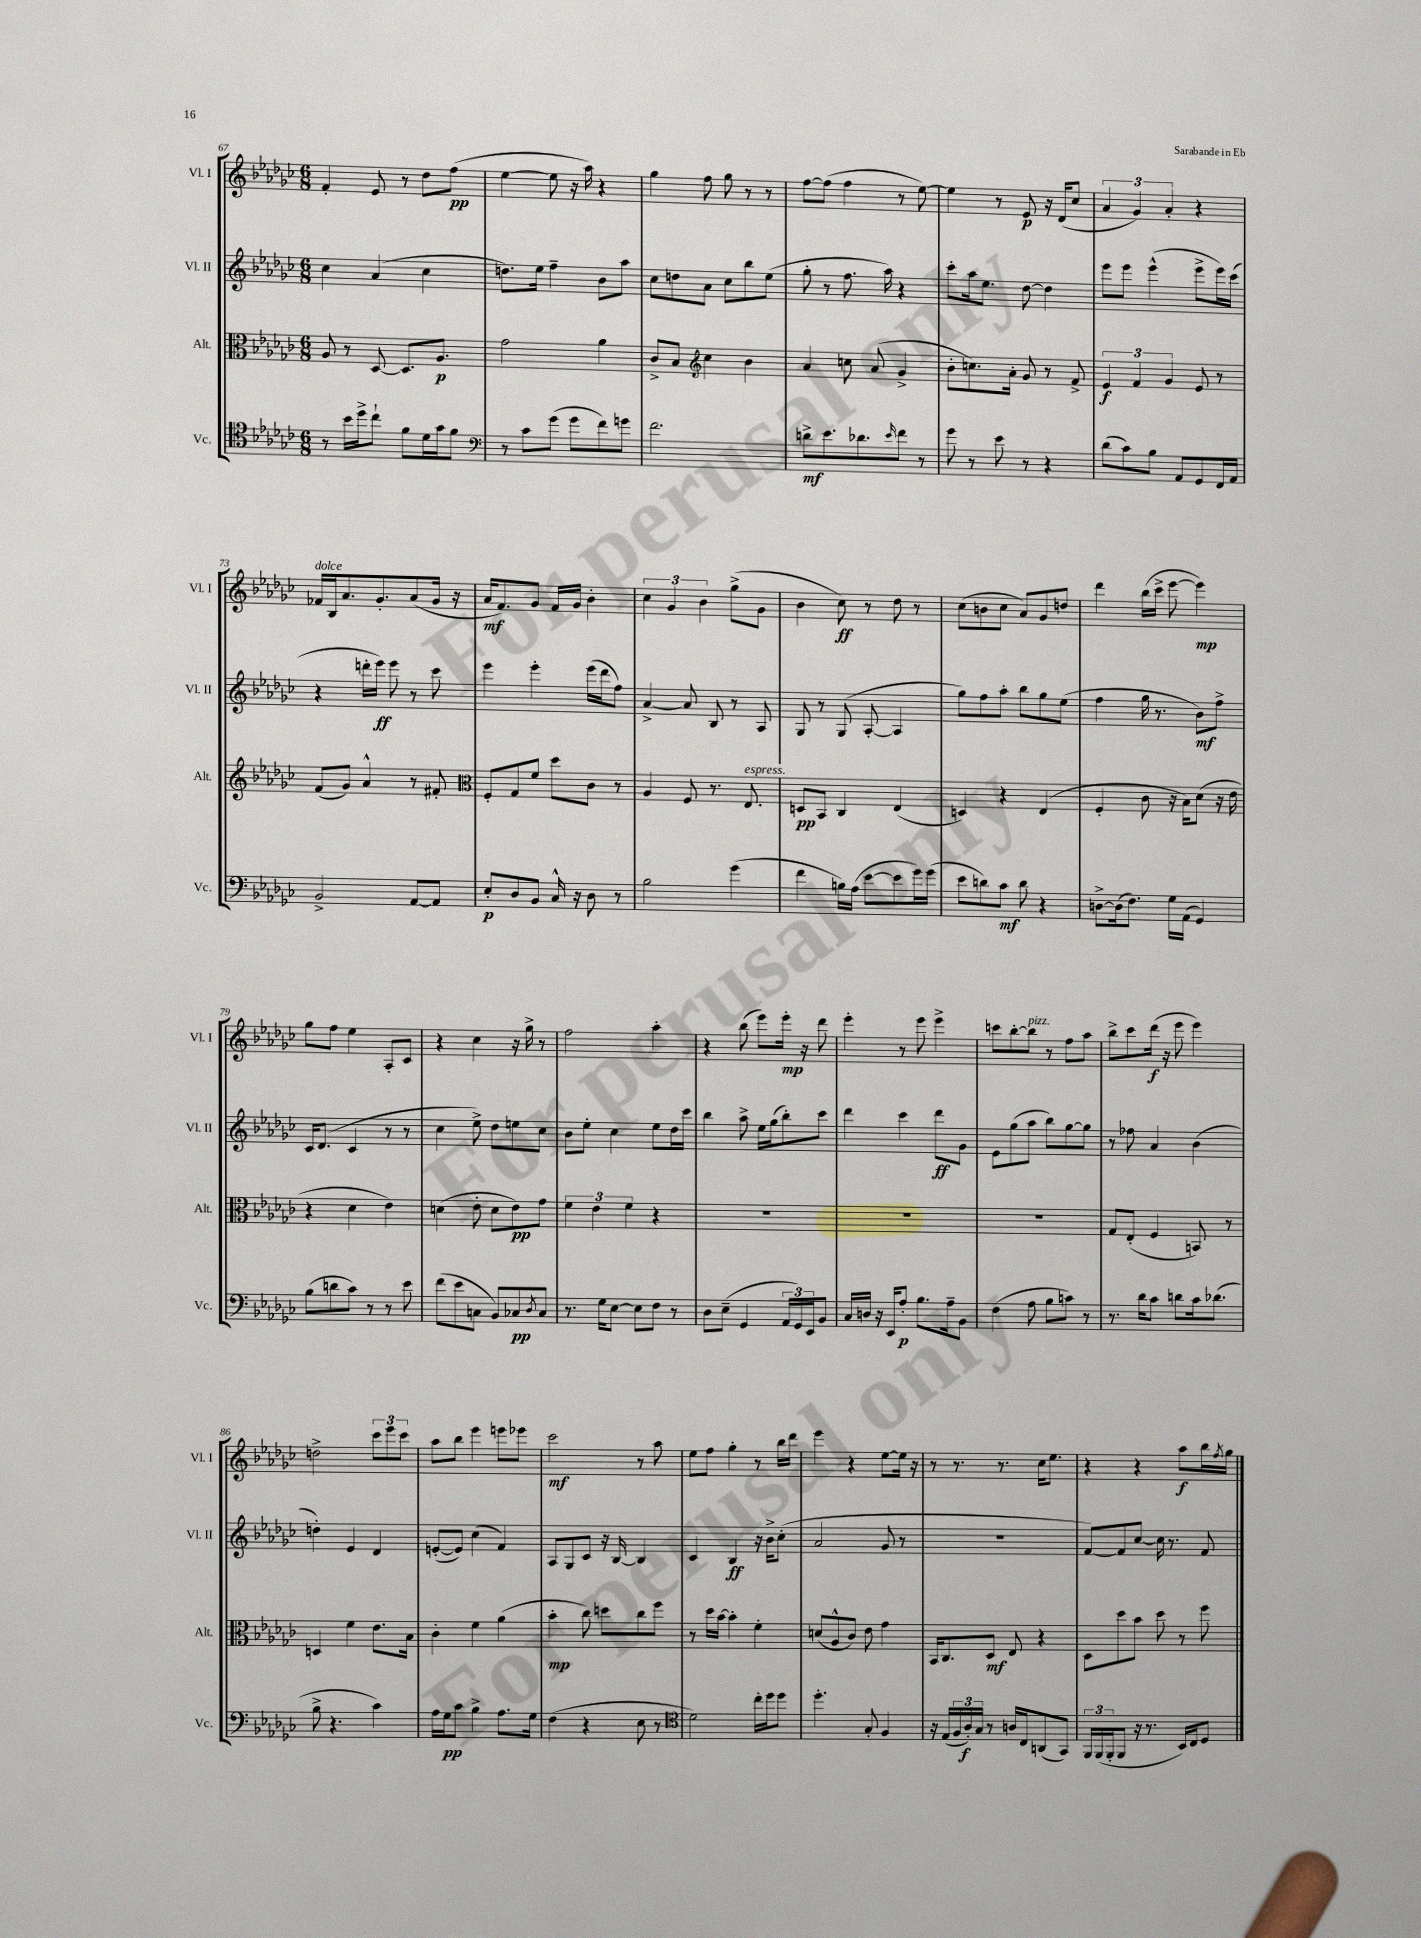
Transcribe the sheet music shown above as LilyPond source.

<<
\new StaffGroup <<
\new Staff = "s0" \with { instrumentName = "Vl. I" shortInstrumentName = "Vl. I" } {
    \clef treble \key ges \major \numericTimeSignature \time 6/8
    f'4-. ees'8 r8 des''8 f''8\pp( |
    ees''4~ ees''8 r16 aes''16) r4 |
    ges''4 f''8 ges''8 r8 r8 |
    f''8~ f''8( f''4 r8 ees''8~) |
    ees''4 r8 ees'8\p r16 des'16( ces''8 |
    \tuplet 3/2 { aes'4 ges'4) aes'4-. } r4 |
    fes'16^\markup { \italic "dolce" } bes16 aes'8. ges'8.-. aes'8( ges'16 r16 |
    aes'16\mf f'8.) ges'8 f'16 ges'16 bes'4-. |
    \tuplet 3/2 { ces''4 ges'4 bes'4 } ges''8->( ges'8 |
    bes'4 ces''8\ff) r8 des''8 r8 |
    ces''8( b'8 ces''8 aes'8) ges'8 d''8 |
    des'''4 bes''16( ces'''16-> ees'''8~ ees'''4\mp) |
    ges''8 f''8 ees''4 aes8-. ces'8 |
    r4 ces''4 r16 ges''16-> r8 |
    f''2 aes''4-. |
    r4 bes''8( ees'''8) ees'''16-.\mp r16 des'''8 |
    ees'''4-. r8 ees'''8 ees'''4-> |
    c'''8 bes''8~-. bes''8^\markup { \italic "pizz." } r8 f''8 aes''8 |
    bes''8-> ces'''8 des'''16\f( r16 ees'''8 ees'''4) |
    d''2-> \tuplet 3/2 { ces'''8 ees'''8 ces'''8 } |
    aes''8 bes''8 ees'''4 e'''8 ees'''8 |
    ces'''2\mf r8 aes''8 |
    ees''8 f''8 ges''4-. r8 bes''16 des'''16 |
    ees'''4 r4 ees''8~ ees''16 r16 |
    r8 r8. r8. ces''16 ees''8. |
    r4 r4 aes''8\f bes''16 \acciaccatura { f''8 } ges''16 \bar "|." |
}
\new Staff = "s1" \with { instrumentName = "Vl. II" shortInstrumentName = "Vl. II" } {
    \clef treble \key ges \major \numericTimeSignature \time 6/8
    ces''4 aes'4( ces''4 |
    d''8.) ees''16 f''4-- bes'8 aes''8 |
    ces''8 d''8 aes'8 ces''8 bes''8 ees''8( |
    ges''8-. r8 f''8. aes''16) r4 |
    ces'''8-. aes''16 ees''8. des''8~ des''4 |
    ees'''8 ees'''8 ees'''4-^( ees'''8-> ees'''16) ces'''16( |
    r4 d'''16-. ees'''16\ff) ees'''8 r8 ces'''8 |
    ees'''4 ees'''4-. ees'''16( des'''16 f''8) |
    aes'4~-> aes'8 bes8 r8 aes8 |
    ges8 r8 ges8( aes8~-. aes4 |
    ges''8) f''8 aes''8-. bes''8 ges''8 ees''8( |
    f''4 ges''16 r8. bes'8\mf) f''8-> |
    ces'16 des'8.( ces'4 r8 r8 |
    ces''4 ees''8->) des''8 e''8 ces''8 |
    bes'8 ees''8-. ces''4 ees''8 des''16 ces'''16 |
    bes''4 aes''8-> ees''16 ges''16( bes''8-.) ces'''8 |
    des'''4 ces'''4 des'''8\ff ges'8 |
    ees'8 ges''8( aes''8 bes''8) ges''8~ ges''8 |
    r8 fes''8 aes'4 bes'4( |
    d''4-.) ees'4 des'4 |
    e'8~-.( e'8) ces''4( f'4) |
    aes8 ges8 ces'8 r16 bes16~ bes4 |
    ces'4 bes4\ff r16 bes'16-> ces''8-.( |
    aes'2 ges'8 r8 |
    R2. |
    f'8~) f'8 ces''8~ ces''16 r8. f'8 \bar "|." |
}
\new Staff = "s2" \with { instrumentName = "Alt." shortInstrumentName = "Alt." } {
    \clef alto \key ges \major \numericTimeSignature \time 6/8
    aes8 r8 des8~ des8. aes8.\p |
    ges'2 aes'4 |
    ces'8-> bes8 \clef treble ces''4 bes'4 |
    aes'4 c''8 aes'8( ges'4-> |
    bes'8-. c''8.) aes'16-. ges'8 r8 f'8-> |
    \tuplet 3/2 { ees'4\f f'4 ges'4 } ees'8 r8 |
    f'8( ges'8) aes'4-^ r8 fis'8-. |
    \clef alto f8-. ges8 f'8 des''8 ces'8 r8 |
    aes4 f8 r8. ees8.^\markup { \italic "espress." } |
    d8\pp bes,8 ces4 ees4( |
    d4) r4 ees4( |
    f4-. ces'8 r16 bes16) des'8( r16 ees'16 |
    r4 des'4 ees'4) |
    d'4( ees'8-. d'8 ees'8\pp) ges'8 |
    \tuplet 3/2 { f'4 ees'4 f'4 } r4 |
    R2. |
    R2. |
    R2. |
    ges8 ees8-.( f4 b,8) r8 |
    d4 f'4 ees'8. bes16 |
    ces'4-. f'4 aes'4( |
    bes'4-.\mp ces''8) d''8 ces''8 f''8 |
    r8 des''16 bes'16~ bes'4-. f'4-. |
    d'8( aes8-^ ces'8) ees'8 ges'4 |
    bes,16 ces8. des8\mf ees8 r4 |
    des8 des''8 bes'8 des''8 r8 f''8 \bar "|." |
}
\new Staff = "s3" \with { instrumentName = "Vc." shortInstrumentName = "Vc." } {
    \clef tenor \key ges \major \numericTimeSignature \time 6/8
    r8 bes'16 des''16-> ces''8-! f'8 des'16 ges'16 f'8 |
    \clef bass r8 ces'8 ges'8( ges'8 f'8) g'8 |
    f'2. |
    d'8->\mf ees'8. des'8. \grace { ees'16 } f'8 r8 |
    ges'8 r8 ees'8 r8 r4 |
    des'8( ces'8) bes8 aes,8 ges,8 f,16 aes,16 |
    bes,2-> aes,8~ aes,8 |
    ees8-.\p des8 bes,8 ces16-^ r16 des8 r8 |
    bes2 ges'4( |
    f'4 b16) aes16( ees'8~ ees'8 ges'16) ges'16( |
    ees'8 d'8) ces'8\mf d'8 r4 |
    d8~-> d16( f8.) ges16 aes,16( ges,4) |
    bes8( d'8 ces'8) r8 r8 ees'8 |
    f'8( ees'8 c8 bes,8) ces8\pp \acciaccatura { des8 } ces8 |
    r8. ges16 ees8~ ees8 f8 r8 |
    des8 ees8--( ges,4 \tuplet 3/2 { aes,16 ges,16) ees,16 } bes,8 |
    ces16 d16 r16 ees,16 aes8-.\p bes8. aes16-- bes,8 |
    f4( aes8 bes8 c'8) r8 |
    r8. des'16 ces'8 d'8 ces'16 des'8.( |
    bes8-> r4. ces'4) |
    aes16 ges16\pp ces'8 bes4-> aes8. ges16 |
    f4( r4 ees8 r8 |
    \clef tenor des'2) ces''16-. des''16 des''8 |
    des''4.-. ges8-. f4 |
    r16 ees16( \tuplet 3/2 { f16 aes16-.\f) ges16 } r8 a16 ces16 a,8( ges,8) |
    \tuplet 3/2 { f,16 f,16( f,16-. } f,8 r16 r8. bes,16) ces16 des8 \bar "|." |
}
>>
>>
\layout { \context { \Score currentBarNumber = #67 } }
